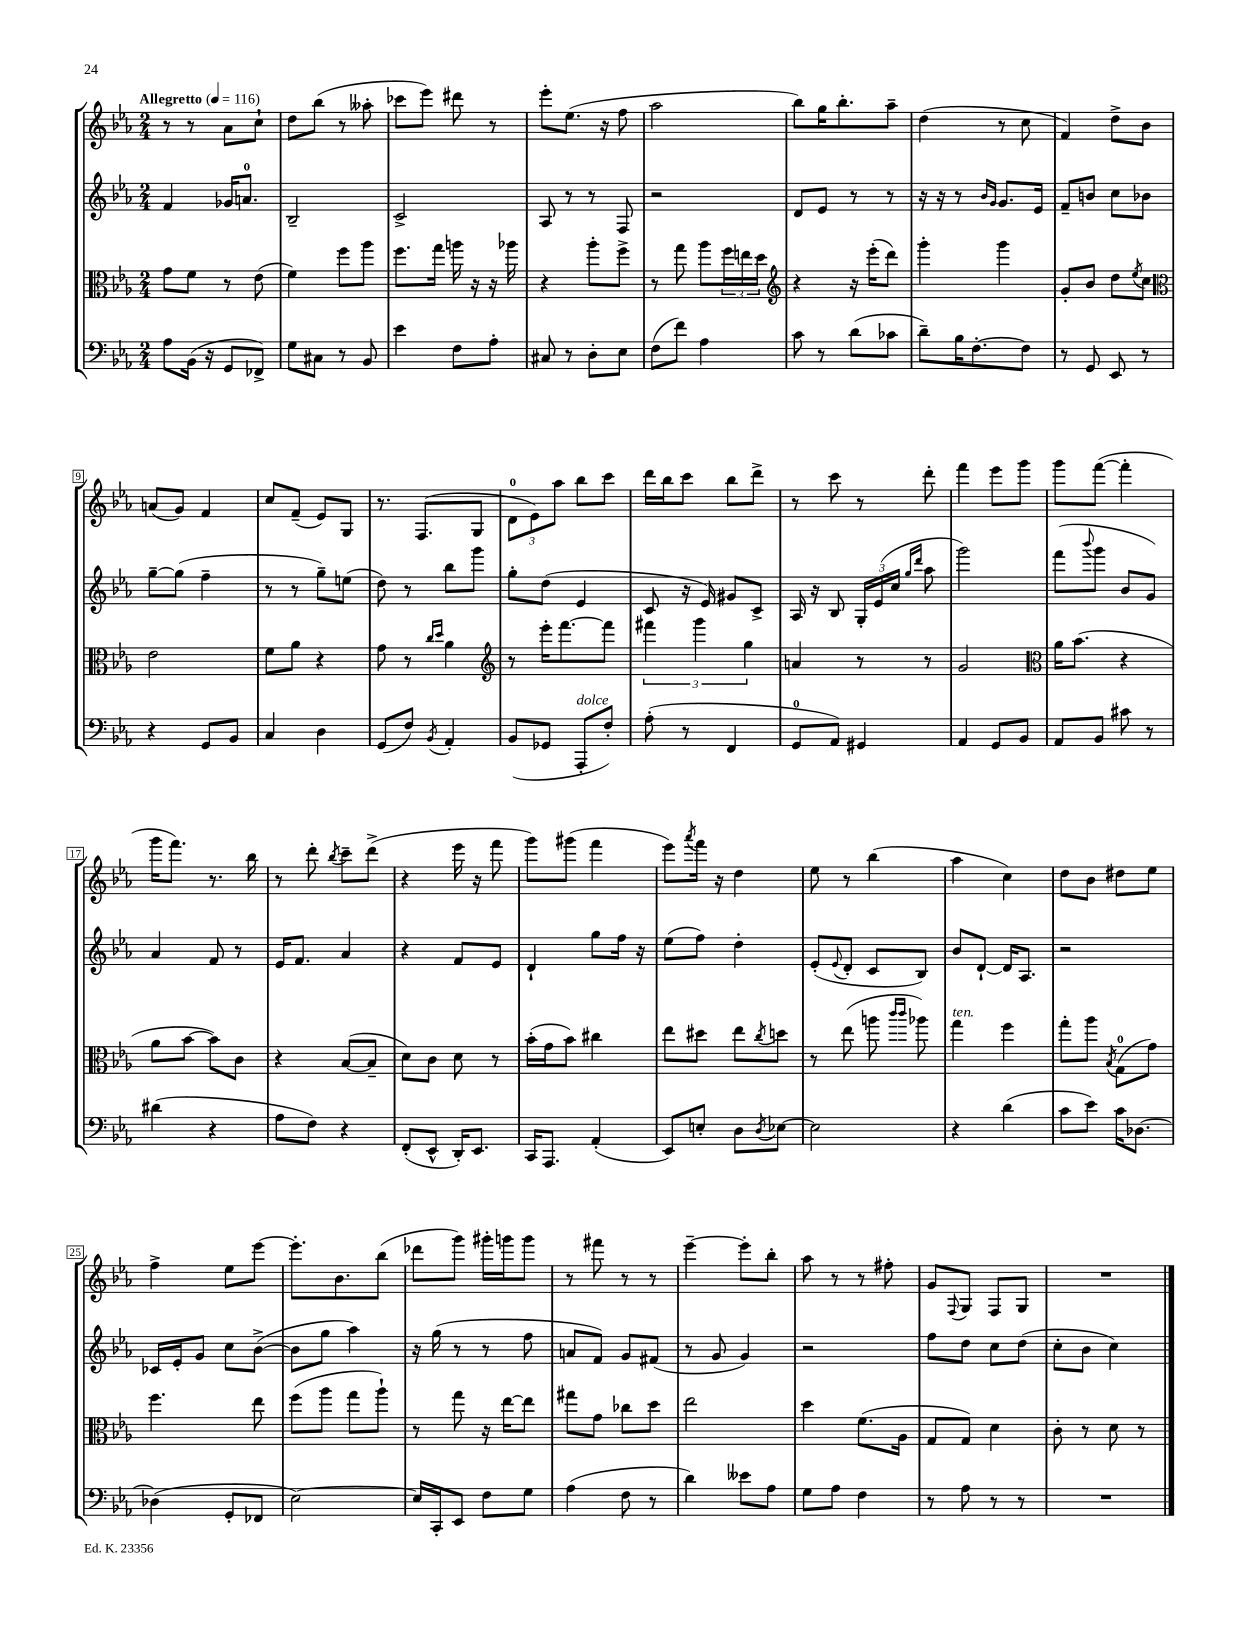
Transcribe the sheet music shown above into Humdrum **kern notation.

**kern	**kern	**kern	**kern
*staff4	*staff3	*staff2	*staff1
*clefF4	*clefC3	*clefG2	*clefG2
*k[b-e-a-]	*k[b-e-a-]	*k[b-e-a-]	*k[b-e-a-]
*M2/4	*M2/4	*M2/4	*M2/4
*MM116	*MM116	*MM116	*MM116
8A-\L	8g\L	4f/	8r
(16BB-\Jk	8f\J	.	8r
16r	.	.	.
8GG/L	8r	16g-/LK	8a-\L
.	.	8.a/J	.
8FF-^/J)	(8e-\	.	8cc`\J
=	=	=	=
8G\L	4f\)	2B-~/	8dd\L
8C#\J	.	.	(8bb-\J
8r	8ff\L	.	8r
8BB-/	8aa-\J	.	8aa--'\
=	=	=	=
4e-\	8.ff\L	2c^/	8ccc-\L
.	.	.	8eee-\J)
.	16gg\Jk	.	.
8F\L	16aa\	.	8ddd#\
.	16r	.	.
8A-'\J	16r	.	8r
.	16aa-\	.	.
=	=	=	=
8C#/	4r	8A-/	8eee-'\L
8r	.	8r	(8.ee-\J
8D'\L	8aa-'\L	8r	.
.	.	.	16r
8E-\J	8ff^\J	8F/	8ff\
=	=	=	=
(8F\L	8r	2r	2aa-\
8f\J)	8gg\	.	.
4A-\	8aa-\L	.	.
.	24ff\L	.	.
.	24ee\	.	.
.	24dd\JJ	.	.
=	=	=	=
*	*clefG2	*	*
8c\	4r	8d/L	8bb-\L)
8r	.	8e-/J	16gg\K
.	.	.	8.bb-'\
(8d\L	16r	8r	.
.	(16eee-'\LK	.	.
8c-\J	8ddd\J)	8r	8aa-~\J
=	=	=	=
8d~\L)	4ggg'\	16r	(4dd\
.	.	16r	.
16B-\K	.	8r	.
[8.F'\	.	.	.
.	.	16qqb-/LL	.
.	.	16qqg/JJ	.
.	4ggg\	8.g/L	8r
8F\]J	.	.	8cc\
.	.	16e-/Jk	.
=	=	=	=
8r	8g'/L	8f~/L	4f/)
8GG/	8b-/J	8b/J	.
8EE-/	8dd\L	8cc\L	8dd^\L
.	8qee-/	.	.
8r	8cc\J	8b-\J	8b-\J
=	=	=	=
*	*clefC3	*	*
4r	2e-\	[8gg~\L	(8a/L
.	.	(8gg\]J	8g/J)
8GG/L	.	4ff~\	4f/
8BB-/J	.	.	.
=	=	=	=
4C/	8f\L	8r	8cc/L
.	8a-\J	8r	(8f~/J
4D\	4r	8gg~\L)	8e-/L)
.	.	(8ee\J	8G/J
=	=	=	=
(8GG/L	8g\	8dd\)	8.r
8F/J)	8r	8r	.
.	.	.	(8.F/L
.	16qqcc/LL	.	.
8qBB-/	16qqdd/JJ	.	.
4AA-'/	4a-\	8bb-\L	.
.	.	8ggg\J	8G/J
=	=	=	=
*	*clefG2	*	*
(8BB-/L	8r	8gg'\L	12d\L
.	.	.	12e-\)
8GG-/J	16eee-'\LK	(8dd\J	.
.	.	.	12aa-\J
.	[8.fff\	.	.
8AAA-'/L	.	4e-/	8bb-\L
8F'/J)	8fff\]J	.	8ccc\J
=	=	=	=
(8A-'\	6fff#\	8c/	16ddd\LL
.	.	.	16bb-\J
8r	.	16r	8ccc\J
.	6ggg\	.	.
.	.	16e-/)	.
4FF/	.	8g#/L	8bb-\L
.	6gg\	.	.
.	.	8c^/J	8ddd^\J
=	=	=	=
8GG/L	4a/	16A-/	8r
.	.	16r	.
8AA-/J)	.	8B-/	8ccc\
4GG#/	8r	24G'/LL	8r
.	.	(24e-/	.
.	.	24cc/JJ	.
.	.	16qqgg/LL	.
.	.	16qqddd/JJ	.
.	8r	8aa-\	8ddd'\
=	=	=	=
4AA-/	2g/	2ggg\)	4fff\
8GG/L	.	.	8eee-\L
8BB-/J	.	.	8ggg\J
=	=	=	=
*	*clefC3	*	*
8AA-/L	16a-\LK	(8fff\L	8ggg\L
.	(8.b-\J	.	.
.	.	8qqbbb-/	.
8BB-/J	.	8ggg\J	([8fff\J
8c#\	4r	8b-/L	4fff'\]
8r	.	8g/J)	.
=	=	=	=
(4d#\	8a-\L	4a-/	16ggg\LK
.	.	.	8.fff\J)
.	[8b-\J	.	.
4r	8b-\]L)	8f/	8.r
.	8c\J	8r	.
.	.	.	16bb-\
=	=	=	=
8A-\L	4r	16e-/LK	8r
.	.	8.f/J	.
8F\J)	.	.	8ddd'\
.	.	.	8qbb-/
4r	([8B-/L	4a-/	8ccc~\L
.	8B-~/]J	.	(8ddd^\J
=	=	=	=
(8FF'/L	8d\L)	4r	4r
8EE-^^/J	8c\J	.	.
16DD'/LK)	8d\	8f/L	16eee-\
8.EE-/J	.	.	16r
.	8r	8e-/J	8fff\
=	=	=	=
16CC/LK	(16b-'\LL	4d`/	8ggg\L)
8.AAA-/J	16g\J	.	.
.	8b-\J)	.	(8ggg#\J
(4AA-'/	4cc#\	8gg\L	4fff\
.	.	16ff\Jk	.
.	.	16r	.
=	=	=	=
8EE-/L)	8ee-\L	(8ee-\L	8eee-\L)
.	.	.	8qaaa-/
8E'/J	8dd#\J	8ff\J)	16fff\Jk
.	.	.	16r
8D\L	8ee-\L	4dd'\	4dd\
8qD/	8qcc/	.	.
[8E-\J	8dd\J	.	.
=	=	=	=
2E-\]	8r	(8e-'/L	8ee-\
.	.	8qqe-/	.
.	(8ee-\	8d'/J	8r
.	8aa\	8c/L	(4bb-\
.	16qqccc/LL	.	.
.	16qqccc/JJ	.	.
.	8aa-\)	8B-/J)	.
=	=	=	=
4r	4gg\	8b-/L	4aa-\
.	.	[8d`/J	.
(4d\	4ff\	16d/]LK	4cc\)
.	.	8.A-/J	.
=	=	=	=
8c\L	8gg'\L	2r	8dd\L
8e-\J)	8aa-\J	.	8b-\J
.	8qB-/	.	.
16c\LK	(8G\L	.	8dd#\L
[8.D-\J	.	.	.
.	8g\J)	.	8ee-\J
=	=	=	=
(4D-\]	4.ff\	16c-/LL	4ff^\
.	.	16e-'/J	.
.	.	8g/J	.
8GG'/L	.	8cc\L	8ee-\L
8FF-/J	8ee-\	([8b-^\J	[8eee-\J
=	=	=	=
[2E-\)	(8ff\L	8b-\]L	8.eee-'\]L
.	8aa-\J	8gg\J	.
.	.	.	8.b-\
.	8gg\L	4aa-\)	.
.	8aa-`\J)	.	(8bb-\J
=	=	=	=
16E-/]LL	8r	16r	8ddd-\L
16CC'/J	.	(16gg\	.
8EE-/J	8gg\	8r	8ggg\J)
8F\L	16r	8r	16ggg#'\LL
.	[16ee-\LK	.	16ggg\J
8G\J	8ee-\]J	8ff\	8ggg\J
=	=	=	=
(4A-\	8gg#\L	8a/L	8r
.	8g\J	8f/J)	8fff#\
8F\	8cc-\L	8g/L	8r
8r	8dd\J	(8f#/J	8r
=	=	=	=
4d\)	2ee-\	8r	[4eee-~\
.	.	8g/	.
8e--\L	.	4g/)	8eee-'\]L
8A-\J	.	.	8bb-'\J
=	=	=	=
8G\L	4dd\	2r	8aa-\
8A-\J	.	.	8r
4F\	(8.f\L	.	8r
.	.	.	8ff#'\
.	16A-\Jk	.	.
=	=	=	=
8r	8G/L	8ff\L	8g/L
.	.	.	8qqF/
8A-\	8G/J)	8dd\J	8G/J
8r	4d\	8cc\L	8F/L
8r	.	(8dd\J	8G/J
=	=	=	=
2r	8c'\	8cc'\L	2r
.	8r	8b-\J	.
.	8d\	4cc\)	.
.	8r	.	.
==	==	==	==
*-	*-	*-	*-
